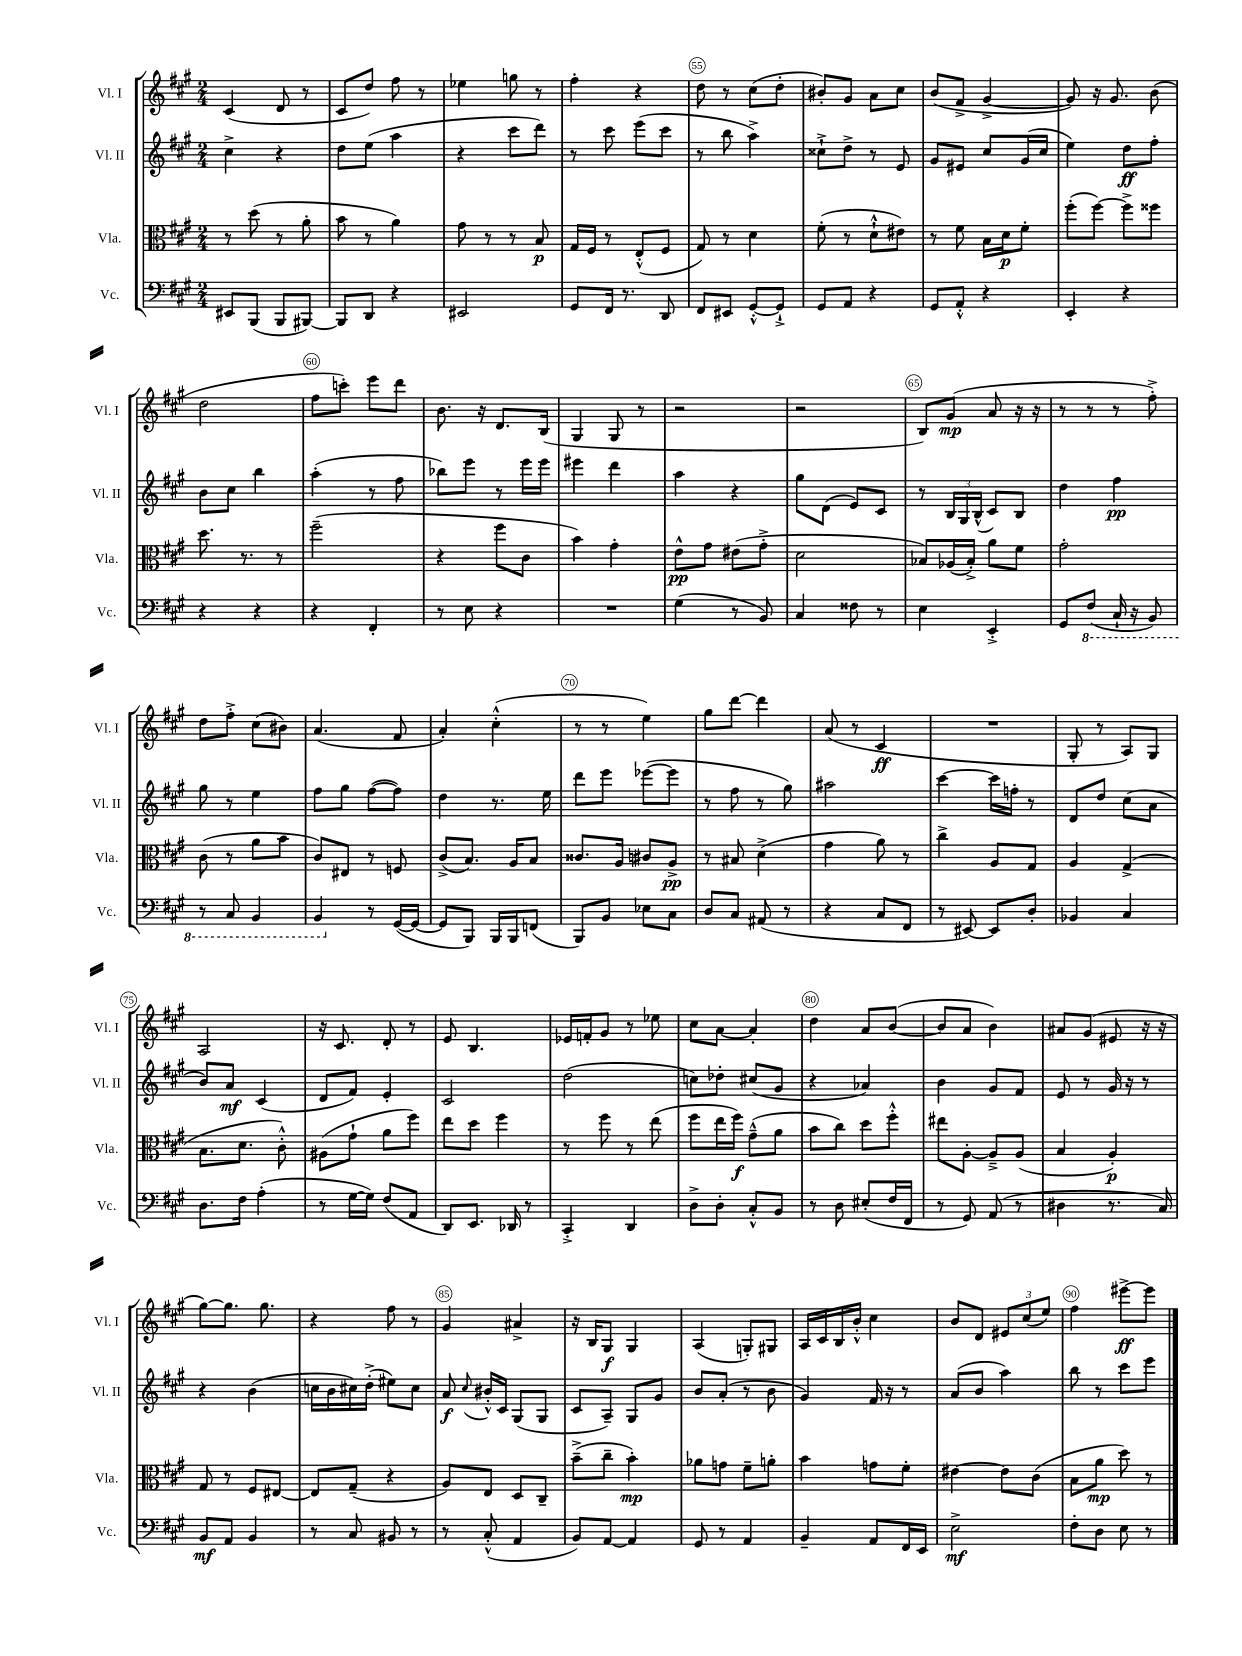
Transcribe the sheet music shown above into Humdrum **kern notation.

**kern	**kern	**kern	**kern
*staff4	*staff3	*staff2	*staff1
*clefF4	*clefC3	*clefG2	*clefG2
*k[f#c#g#]	*k[f#c#g#]	*k[f#c#g#]	*k[f#c#g#]
*M2/4	*M2/4	*M2/4	*M2/4
8EE#	8r	4cc#^	(4c#
(8BBB	(8dd	.	.
8BBB	8r	4r	8d
[8BBB#)	8a'	.	8r
=	=	=	=
8BBB#]	8b	8dd	8c#
8DD	8r	(8ee	8dd)
4r	4a)	4aa	8ff#
.	.	.	8r
=	=	=	=
2EE#	8g#	4r	4ee-
.	8r	.	.
.	8r	8ccc#	8gg
.	8B	8ddd)	8r
=	=	=	=
8GG#	16G#	8r	4ff#'
.	16F#	.	.
16FF#	8r	8ccc#	.
8.r	.	.	.
.	(8E'^^	(8eee	4r
8DD	8F#	8ccc#	.
=	=	=	=
8FF#	8G#)	8r	8dd
8EE#	8r	8bb	8r
[8GG#'^^	4d	4aa^)	(8cc#
8GG#`^]	.	.	8dd'
=	=	=	=
8GG#	(8f#'	8cc##`^	8b#')
8AA	8r	8dd^	8g#
4r	8d`^^	8r	8a
.	8e#)	8e	8cc#
=	=	=	=
8GG#	8r	8g#	(8b
8AA'^^	8f#	8e#	8f#^
4r	16B	8cc#	[4g#^
.	16d	.	.
.	8f#'	(16g#	.
.	.	16cc#	.
=	=	=	=
4EE'	(8ff#'	4ee)	8g#])
.	[8ff#)	.	16r
.	.	.	8.g#
4r	8ff#^]	8dd	.
.	8ff##	8ff#'	(8b
=	=	=	=
4r	8.dd	8b	2dd
.	.	8cc#	.
.	8.r	.	.
4r	.	4bb	.
.	8r	.	.
=	=	=	=
4r	(2ff#~	(4aa'	8ff#
.	.	.	8ccc')
4FF#'	.	8r	8eee
.	.	8ff#	8ddd
=	=	=	=
8r	4r	8bb-)	8.b
8E	.	8eee	.
.	.	.	16r
4r	8ff#	8r	8.d
.	8c#	16eee	.
.	.	16eee	(16B
=	=	=	=
2r	4b)	4eee#	4G#
.	4g#'	4ddd	8G#
.	.	.	8r
=	=	=	=
(4G#	8e^^	4aa	2r
.	8g#	.	.
8r	(8e#	4r	.
8BB)	8g#'^	.	.
=	=	=	=
4C#	2d	8gg#	2r
.	.	(8d	.
8F##	.	8e)	.
8r	.	8c#	.
=	=	=	=
4E	8B-)	8r	8B)
.	(16A-	24B	(8g#
.	.	24G#	.
.	16B-'^)	.	.
.	.	(24B^^	.
4EE'^	8a	8c#)	8a
.	8f#	8B	16r
.	.	.	16r
=	=	=	=
8GG#	2g#'	4dd	8r
(8FF#	.	.	8r
16CC#`	.	4ff#	8r
16r	.	.	.
8BBB)	.	.	8ff#'^)
=	=	=	=
8r	(8c#	8gg#	8dd
8CC#	8r	8r	8ff#'^
4BBB	8a	4ee	(8cc#
.	8b	.	8b#)
=	=	=	=
4BBB	8c#)	8ff#	(4.a
.	8E#	8gg#	.
8r	8r	([8ff#	.
([16GG#	8F	8ff#])	8f#
16GG#_	.	.	.
=	=	=	=
8GG#]	(8c#^	4dd	4a')
8BBB)	8.B)	.	.
16BBB	.	8.r	(4cc#'^^
16BBB	16A	.	.
(8FF	8B	.	.
.	.	16ee	.
=	=	=	=
8BBB)	8.c##	8ddd	8r
8BB	.	8eee	8r
.	16A	.	.
8E-	8c#	([8eee-	4ee)
8C#	8A^	8eee-]	.
=	=	=	=
8D	8r	8r	8gg#
8C#	8B#	8ff#	[8ddd
(8AA#	(4d^	8r	4ddd]
8r	.	8gg#)	.
=	=	=	=
4r	4g#	2aa#	(8a
.	.	.	8r
8C#	8a)	.	4c#
8FF#	8r	.	.
=	=	=	=
8r	4cc#^	[4ccc#	2r
[8EE#)	.	.	.
8EE#]	8A	16ccc#]	.
.	.	16ff'	.
8D'	8G#	8r	.
=	=	=	=
4BB-	4A	8d	8G#'
.	.	8dd	8r
4C#	(4G#^	(8cc#	8A)
.	.	8a	8G#
=	=	=	=
8.D	8.B	8b)	2A
.	.	8a	.
16F#	8.d	.	.
(4A'	.	(4c#	.
.	8c#'^^)	.	.
=	=	=	=
8r	(8A#	8d	16r
.	.	.	8.c#
[16G#	8g#`	8f#)	.
16G#])	.	.	.
(8F#	8a	4e'	8d'
8AA	8ff#)	.	8r
=	=	=	=
8DD)	8ee	2c#	8e
8.EE	8dd	.	4.B
.	4ff#	.	.
16DD-	.	.	.
8r	.	.	.
=	=	=	=
4CC#'^	8r	(2dd	16e-
.	.	.	16f'
.	8ff#	.	8g#
4DD	8r	.	8r
.	(8ee	.	8ee-
=	=	=	=
8D^	8ff#	8cc)	8cc#
8D'	16ee	8dd-'	[8a
.	16ff#)	.	.
8C#'^^	(8g#~^^	(8cc#	4a']
8BB	8a	8g#	.
=	=	=	=
8r	8b	4r	4dd
8D	8cc#)	.	.
(8E#'	8dd	4a-)	8a
16F#	8ff#'^^	.	([8b
16FF#	.	.	.
=	=	=	=
8r	8ee#	4b	8b]
8GG#)	[8A'	.	8a
(8AA	8A~^]	8g#	4b)
8r	(8A	8f#	.
=	=	=	=
4D#	4B	8e	8a#
.	.	8r	(8g#
8.r	4A')	16g#	8e#
.	.	16r	.
.	.	8r	16r
16C#)	.	.	16r
=	=	=	=
8BB	8G#	4r	[8gg#)
8AA	8r	.	8.gg#]
4BB	8F#	(4b	.
.	.	.	8.gg#
.	[8E#	.	.
=	=	=	=
8r	8E#]	16cc	4r
.	.	16b	.
8C#	(8G#~	16cc#)	.
.	.	(16dd'^	.
8BB#	4r	8ee#)	8ff#
8r	.	8cc#	8r
=	=	=	=
8r	8A)	8a	4g#
.	.	8qqcc#	.
(8C#'^^	8E	16b#'^^	.
.	.	16c#	.
4AA	8D	(8G#	4a#^
.	8C#~	8G#	.
=	=	=	=
8BB)	(8b~^	8c#	16r
.	.	.	16B
[8AA	8cc#~	8A~)	8G#
4AA]	4b')	8G#	4G#
.	.	8g#	.
=	=	=	=
8GG#	8a-	8b	(4A
8r	8g	(8a'	.
4AA	8f#~	8r	8G')
.	8a'	8b	8G#
=	=	=	=
4BB~	4b	4g#)	16A
.	.	.	16c#
.	.	.	16B
.	.	.	16b'^^
8AA	8g	16f#	4cc#
.	.	16r	.
16FF#	8f#'	8r	.
16EE	.	.	.
=	=	=	=
2E^	[4e#	(8a	8b
.	.	8b	8d
.	8e#]	4aa)	12e#
.	.	.	(12cc#
.	(8c#	.	.
.	.	.	12ee)
=	=	=	=
8F#'	8B	8bb	4ff#
8D	8a	8r	.
8E	8dd)	8ccc#	[8eee#^
8r	8r	8eee	8eee#]
==	==	==	==
*-	*-	*-	*-
